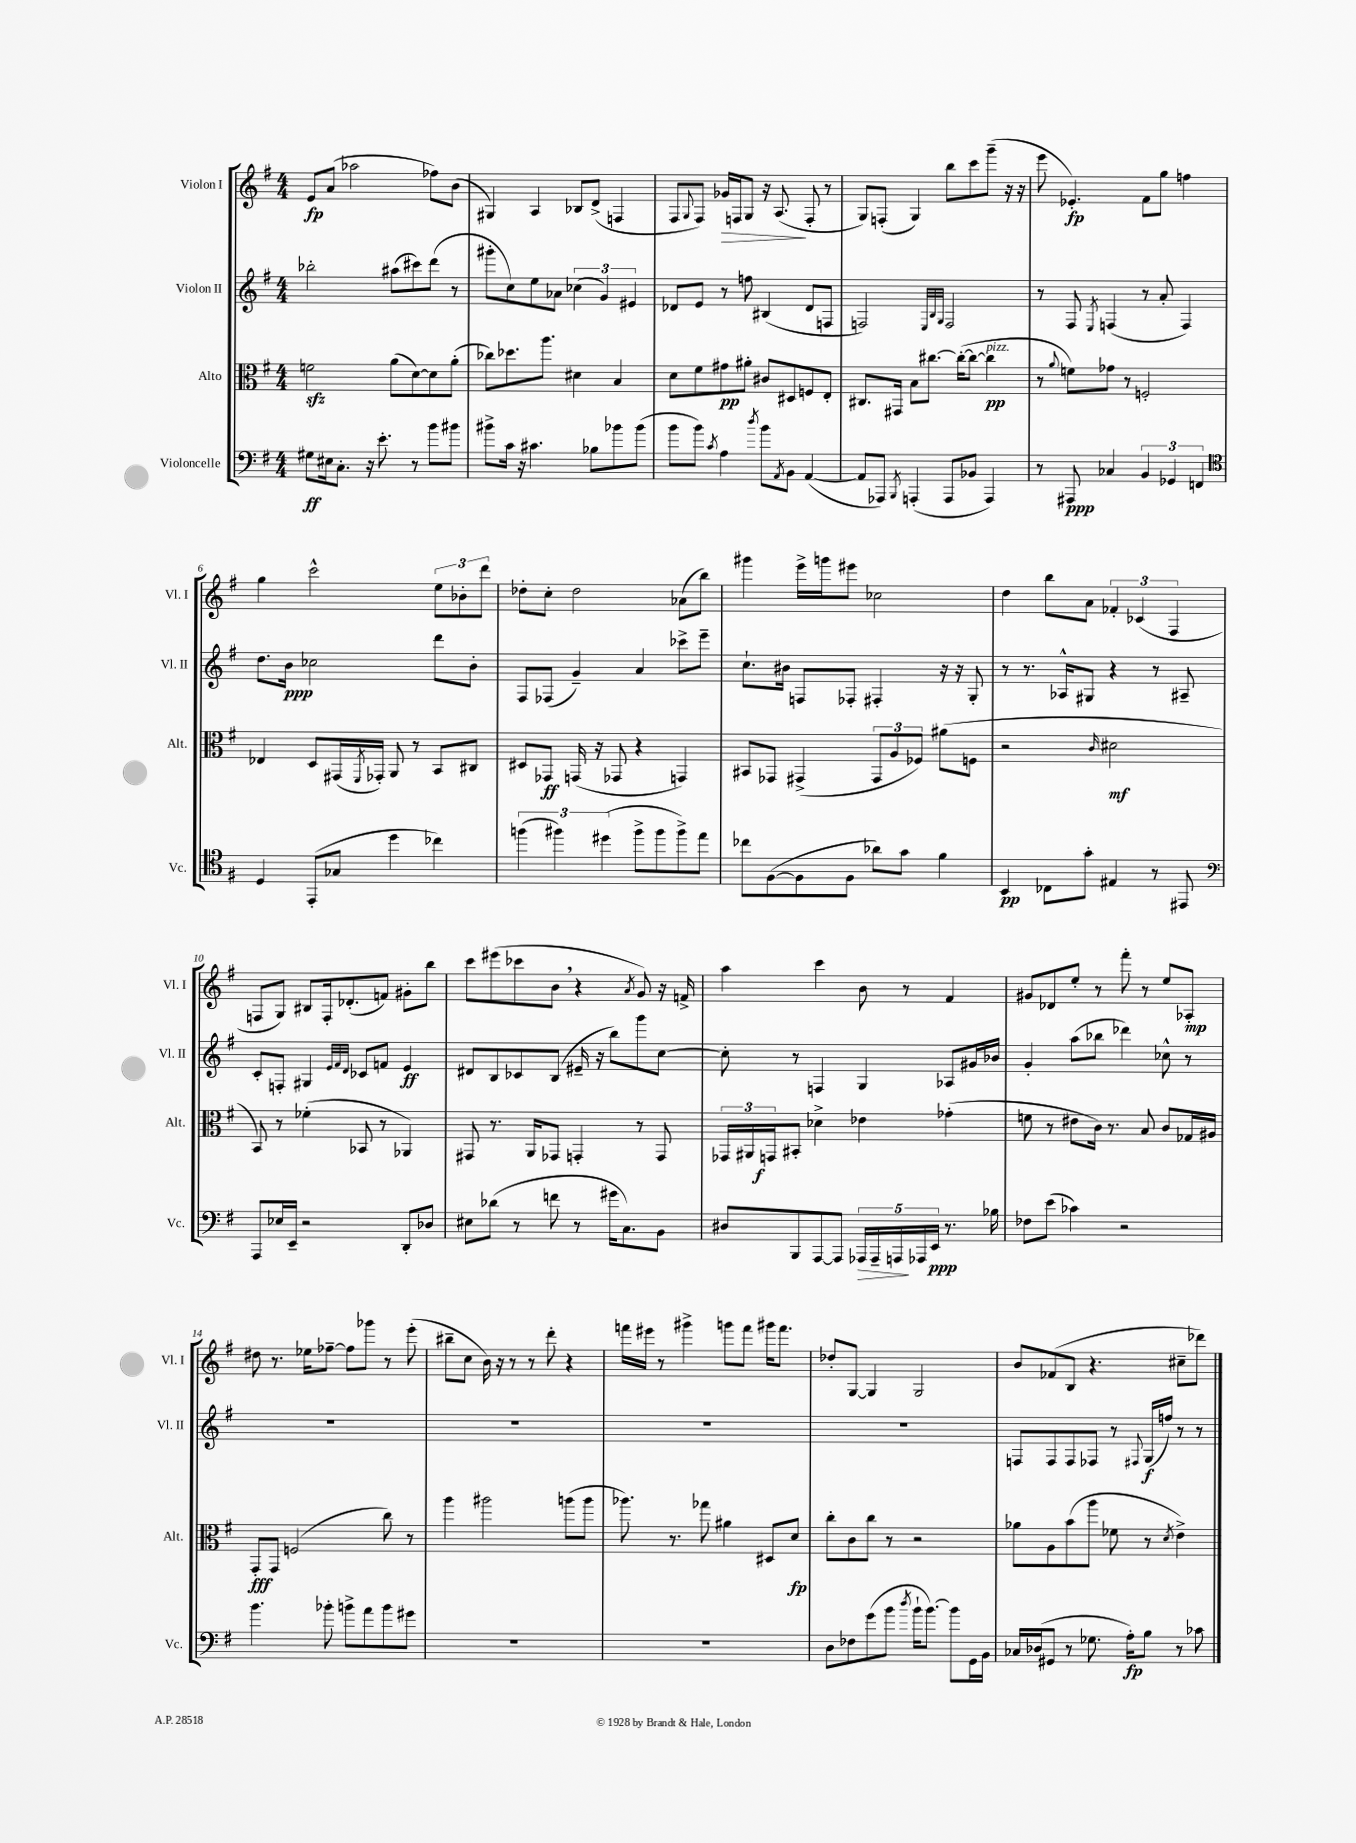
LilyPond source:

<<
\new StaffGroup <<
\new Staff = "s0" \with { instrumentName = "Violon I" shortInstrumentName = "Vl. I" } {
    \clef treble \key g \major \numericTimeSignature \time 4/4
    e'8\fp a'8( aes''2 fes''8) b'8( |
    gis4) a4 bes8 d'8->( f4 |
    fis8 \appoggiatura { g8 } fis8) ges'16\> f16 g8 r16 a8.\!( f8-. r8 |
    g8) f8-.( g4) b''8 c'''8 g'''8--( r16 r16 |
    e'''8 ees'4.-.\fp) fis'8 g''8 f''4 |
    g''4 c'''2-^ \tuplet 3/2 { e''8 bes'8-. d'''8 } |
    des''8-. c''8-. des''2 aes'8( b''8) |
    gis'''4 e'''16-> g'''16 eis'''8 ces''2 |
    d''4 b''8 a'8 \tuplet 3/2 { fes'4-. ces'4( fis4 } |
    f8 g8) bis8 f16-. des'8.-.( f'8) gis'8-. b''8 |
    c'''8 eis'''8( ces'''8 b'8 \breathe r4 \acciaccatura { a'8 } g'8) r16 f'16-> |
    a''4 c'''4 b'8 r8 fis'4 |
    gis'8 des'8 e''8-. r8 fis'''8-. r8 e''8 aes8-.\mp |
    dis''8 r8. ees''16 fes''8~-- fes''8 ges'''8 r8 e'''8-.( |
    bis''8-- c''8 b'16) r16 r8 r8 d'''8-. r4 |
    f'''16 eis'''16 r8 gis'''4-> g'''8 f'''8 gis'''16 f'''8. |
    des''8-. g8~ g4 g2 |
    b'8 fes'8( b8 r4. cis''8-- des'''8) \bar "|." |
}
\new Staff = "s1" \with { instrumentName = "Violon II" shortInstrumentName = "Vl. II" } {
    \clef treble \key g \major \numericTimeSignature \time 4/4
    bes''2-. ais''8( cis'''8) d'''8( r8 |
    gis'''8-. c''8) e''8 aes'8 \tuplet 3/2 { ces''4( g'4) eis'4 } |
    des'8 e'8 r8 f''8 bis4( des'8 f8 |
    f2) \grace { e32 b32 g32 } f2 |
    r8 fis8 \acciaccatura { e8 } f4( r8 a'8-. f4) |
    d''8. b'16\ppp ces''2 d'''8 b'8-. |
    fis8 fes8( g'4--) a'4 ces'''8-> e'''8-- |
    c''8.-! bis'16 f8 fes8-. fis4-. r16 r16 g8-. |
    r8 r8. aes16-^ gis8 r4 r8 ais8-- |
    c'8-. f8-. gis4 \grace { e'32 fis'32 d'32 } ces'8 f'8 e'4\ff |
    dis'8 b8 ces'8 b8( eis'16-- r16 b''8) g'''8 c''8~ |
    c''8-. r8 f4 g4 aes8 gis'16 bes'16 |
    g'4-. a''8( bes''8 des'''4) ces''8-^ r8 |
    R1 |
    R1 |
    R1 |
    R1 |
    f8 f8 f8 fes8 r8 \appoggiatura { fis8 } g16\f( f''16) r8 r8 \bar "|." |
}
\new Staff = "s2" \with { instrumentName = "Alto" shortInstrumentName = "Alt." } {
    \clef alto \key g \major \numericTimeSignature \time 4/4
    f'2\sfz a'8( d'8~) d'8 a'8-.( |
    ces''8) des''8. a''8. dis'4 b4 |
    d'8 fis'8 gis'8\pp ais'8-. cis'8 dis8 f8 e8-. |
    cis8. gis,16 b8 cis''8.~ cis''16~-.( cis''8~ cis''4\pp^\markup { \italic "pizz." } |
    r8 \appoggiatura { a'8 } f'8) ges'8 r8 f2-. |
    ees4 d8 gis,16( \acciaccatura { fis,8 } ges,16-.) a,8 r8 b,8 cis8 |
    dis8 ges,8\ff g,16( r16 ges,8 r4 g,4) |
    bis,8 ges,8 gis,4->( \tuplet 3/2 { gis,8 a8 fes8) } ais'8( f8 |
    r2 \grace { c'16 } dis'2\mf |
    b,8) r8 fes'4-.( bes,8 r8 aes,4) |
    gis,8 r8. a,16 ges,8 g,4-. r8 g,8 |
    \tuplet 3/2 { ges,16 ais,16 g,16\f } bis,8-. des'4-> ees'4 ges'4-.( |
    f'8 r8 eis'8 c'16) r8. b8 c'8 ges16 ais16 |
    g,8-.\fff g,8 f2( c''8) r8 |
    a''4 ais''2 a''8( a''8 |
    aes''8.) r8. ges''8 ais'4 dis8 d'8\fp |
    c''8-. c'8 c''8 r8 r2 |
    aes'8 a8 b'8( a''8 fes'8 r8 \acciaccatura { d'8 } e'4->) \bar "|." |
}
\new Staff = "s3" \with { instrumentName = "Violoncelle" shortInstrumentName = "Vc." } {
    \clef bass \key g \major \numericTimeSignature \time 4/4
    gis8\ff eis16 c8.-. r16 e'8.-. r8 b'8 bis'8 |
    bis'8-> c'16 r16 cis'4. bes8 bes'8 bes'8( |
    b'8 b'8) \acciaccatura { c'8 } a4 \acciaccatura { d''8 } b'8 \acciaccatura { a,8 } b,8 a,4~( |
    a,8 aes,,8) \acciaccatura { b,,8 } a,,4-.( a,,8 bes,8 a,,4) |
    r8 ais,,8\ppp ces4 \tuplet 3/2 { b,4 ges,4 f,4 } |
    \clef tenor d4 e,8-.( ges8 d''4 ces''4) |
    \tuplet 3/2 { f''4( fis''4) dis''4( } fis''8-> fis''8 fis''8->) e''8 |
    ces''8 fis8~( fis8 fis8 aes'8) g'8 fis'4 |
    b,4\pp ces8 g'8-. eis4 r8 eis,8 |
    \clef bass a,,8 ees16 e,16-- r2 d,8-. des8 |
    eis8 des'8( r8 f'8 r8 gis'16 c8.) b,8 |
    dis8 b,,8 a,,8~ a,,8 \tuplet 5/4 { aes,,16\> aes,,16-- a,,16\! aes,,16 e,16\ppp } r8. bes16 |
    fes8 e'8( ces'4) r2 |
    b'4. bes'8-. b'8-> a'8 b'8 gis'8 |
    R1 |
    R1 |
    d8 fes8 g'8( b'8 \acciaccatura { d''8 } b'16-! b'8.~) b'8 g,16 b,16 |
    ces16 des16( gis,8 r8 ges8. a16-.\fp) b8 r8 ces'8 \bar "|." |
}
>>
>>
